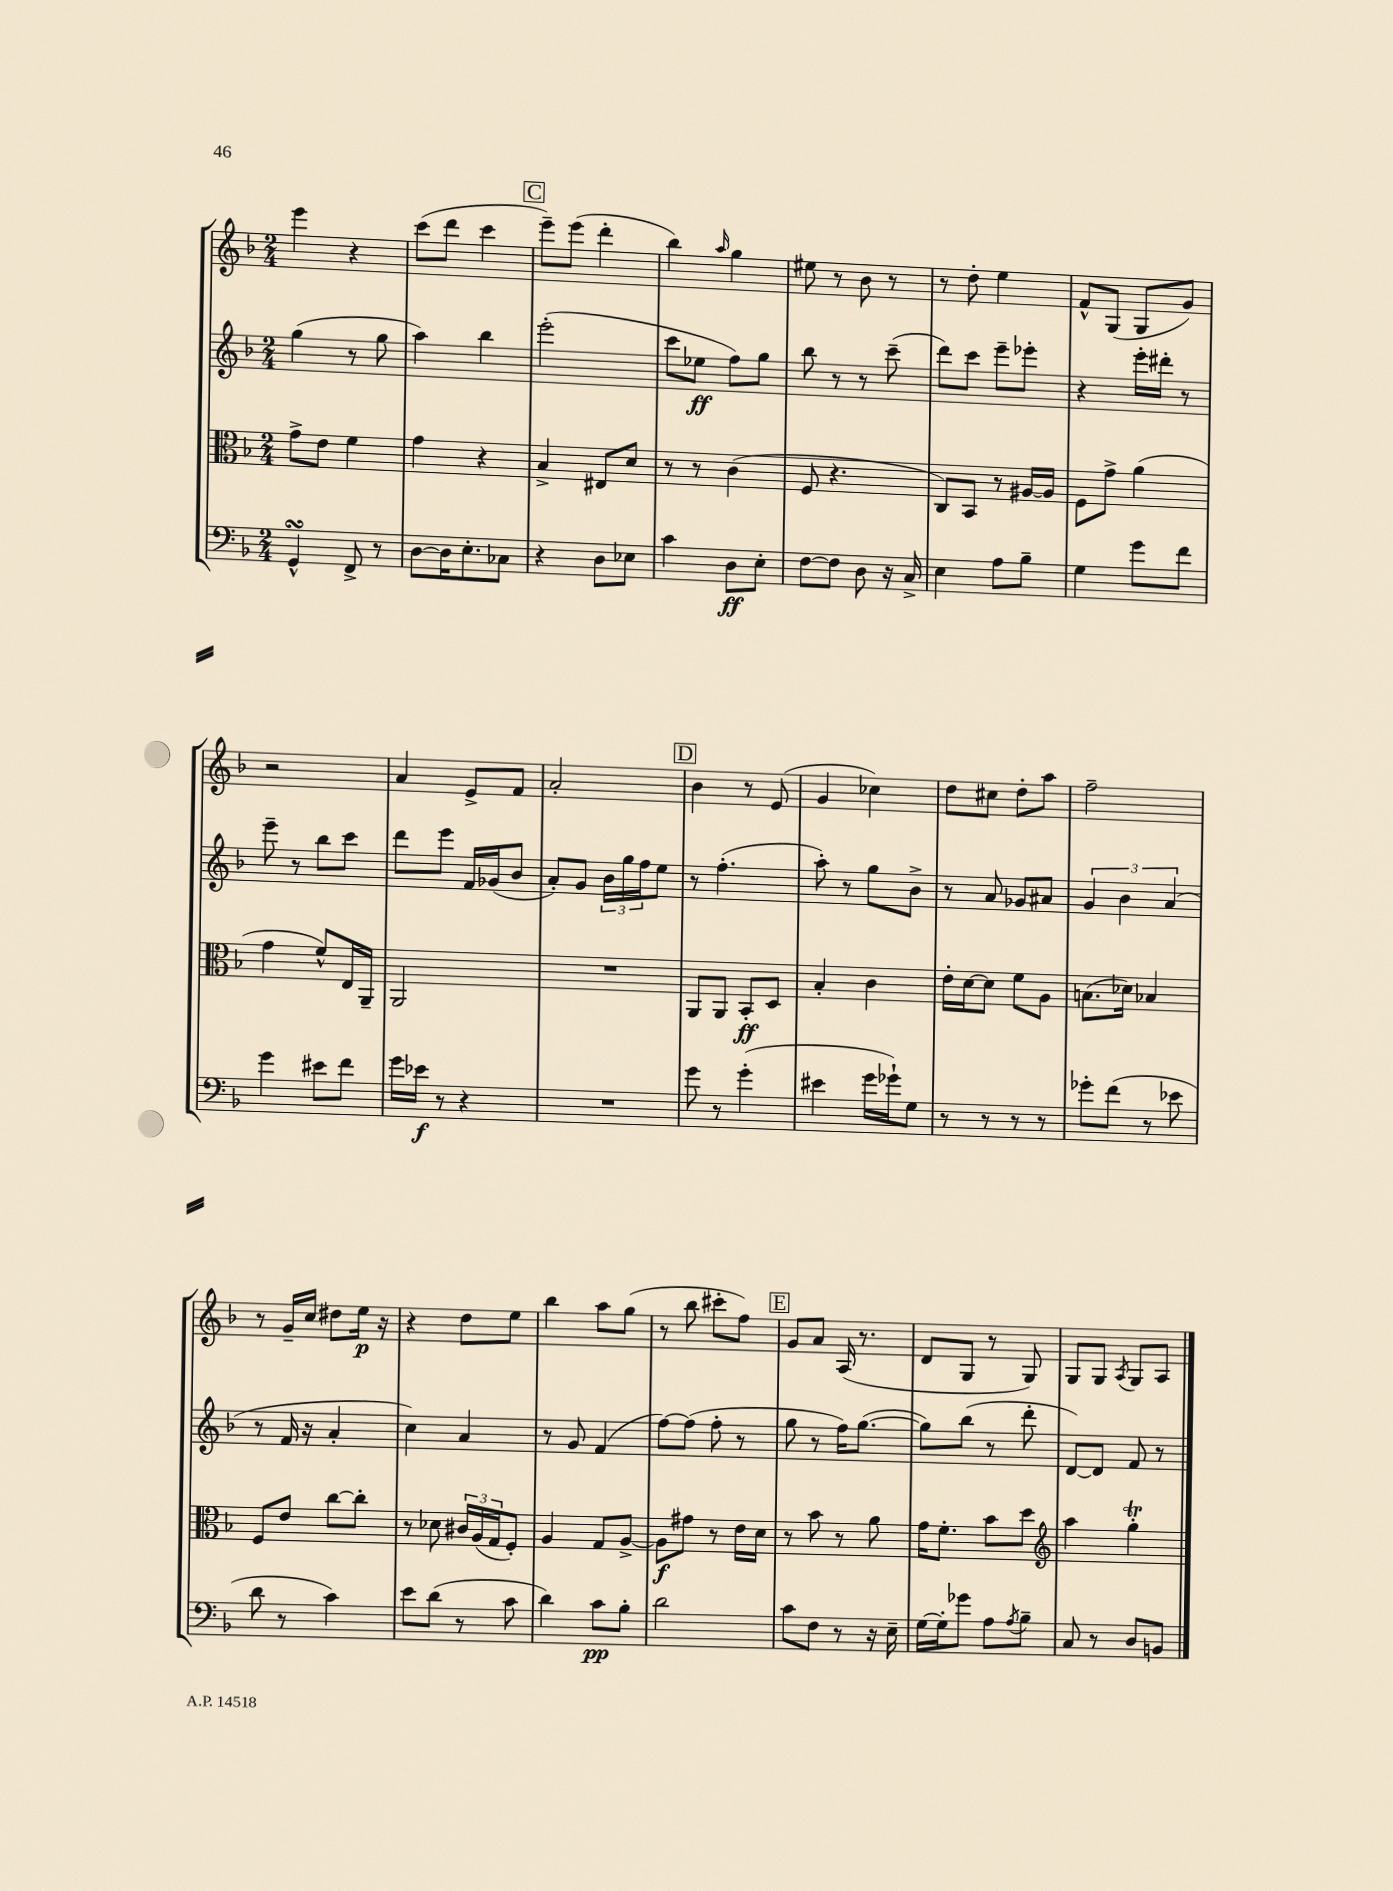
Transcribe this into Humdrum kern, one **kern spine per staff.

**kern	**kern	**kern	**kern
*staff4	*staff3	*staff2	*staff1
*clefF4	*clefC3	*clefG2	*clefG2
*k[b-]	*k[b-]	*k[b-]	*k[b-]
*M2/4	*M2/4	*M2/4	*M2/4
4GG^^	8g^	(4gg	4eee
.	8e	.	.
8FF^	4f	8r	4r
8r	.	8gg	.
=	=	=	=
[8D	4g	4aa)	(8ccc
16D]	.	.	8ddd
8.E'	.	.	.
.	4r	4bb-	4ccc
8C-	.	.	.
=	=	=	=
4r	4B-^	(2eee'	8eee~)
.	.	.	(8eee
8D	8E#	.	4ddd'
8E-	8d	.	.
=	=	=	=
4c	8r	8ccc	4bb-)
.	8r	8ee-	.
.	.	.	16qqaa
8D	(4c	8ff)	4gg
8E'	.	8gg	.
=	=	=	=
[8F	8F	8bb-	8ee#
8F]	4.r	8r	8r
8D	.	8r	8b-
16r	.	(8ccc~	8r
16C^	.	.	.
=	=	=	=
4E	8C)	8ddd)	8r
.	8BB-	8ccc	8dd'
8A	8r	8eee~	4ee
8B-~	[16A#	8eee-'	.
.	16A#]	.	.
=	=	=	=
4G	8F	4r	8f^^
.	8g^	.	(8G
8g	(4a	16eee'	8G
.	.	16ddd#'	.
8f	.	8r	8g)
=	=	=	=
4g	4g	8eee~	2r
.	.	8r	.
8e#	8f^^)	8bb-	.
8f	16E	8ccc	.
.	16AA~	.	.
=	=	=	=
16g	2AA	8ddd	4a
16e-	.	.	.
8r	.	8eee	.
4r	.	16f	8e^
.	.	(16g-	.
.	.	8b-	8f
=	=	=	=
2r	2r	8a')	2a'
.	.	8g	.
.	.	24b-	.
.	.	24gg	.
.	.	24ff	.
.	.	8ee	.
=	=	=	=
8g	8AA	8r	4b-
8r	8AA	(4.ff'	.
(4g'	8BB-'	.	8r
.	8D	.	(8e
=	=	=	=
4e#	4B-'	8aa')	4g
.	.	8r	.
16g	4c	8gg	4cc-)
16g-`)	.	.	.
8G	.	8b-^	.
=	=	=	=
8r	16e'	8r	8dd
.	[16d	.	.
8r	8d]	8a	8cc#
8r	8f	8g-	8dd'
8r	8A	8a#	8aa
=	=	=	=
8g-'	(8.B	6g	2ff~
(8f	.	.	.
.	.	6b-	.
.	16d-)	.	.
8r	4B-	.	.
.	.	(6a	.
8e-	.	.	.
=	=	=	=
8d	8F	8r	8r
8r	8e	16f	16g~
.	.	16r	16cc
4c)	[8cc	4a'	8dd#
.	8cc']	.	16ee
.	.	.	16r
=	=	=	=
8e	8r	4cc)	4r
(8d	8d-	.	.
8r	24c#	4a	8dd
.	(24A	.	.
.	24G	.	.
8c	8F')	.	8ee
=	=	=	=
4d)	4A	8r	4bb-
.	.	8g	.
8c	8G	(4f	8aa
8B-'	[8A^	.	(8gg
=	=	=	=
2d	8A]	[8ff)	8r
.	8g#	(8ff]	8bb-
.	8r	8ff'	8ccc#'
.	16e	8r	8ff)
.	16d	.	.
=	=	=	=
8c	8r	8gg	8g
8F	8b-	8r	8a
8r	8r	16ff)	(16A
.	.	([8.gg	8.r
16r	8a	.	.
16E~	.	.	.
=	=	=	=
[16G	16g	8gg])	8d
16G']	8.f'	.	.
8g-	.	(8bb-	8G
8A	8b-	8r	8r
8qA	.	.	.
8B-~	8dd	8ddd'	8G)
=	=	=	=
*	*clefG2	*	*
8C	4aa	[8d)	8G
8r	.	8d]	8G
.	.	.	8qA
8D	4gg'	8f	8G
8BB	.	8r	8A
==	==	==	==
*-	*-	*-	*-
